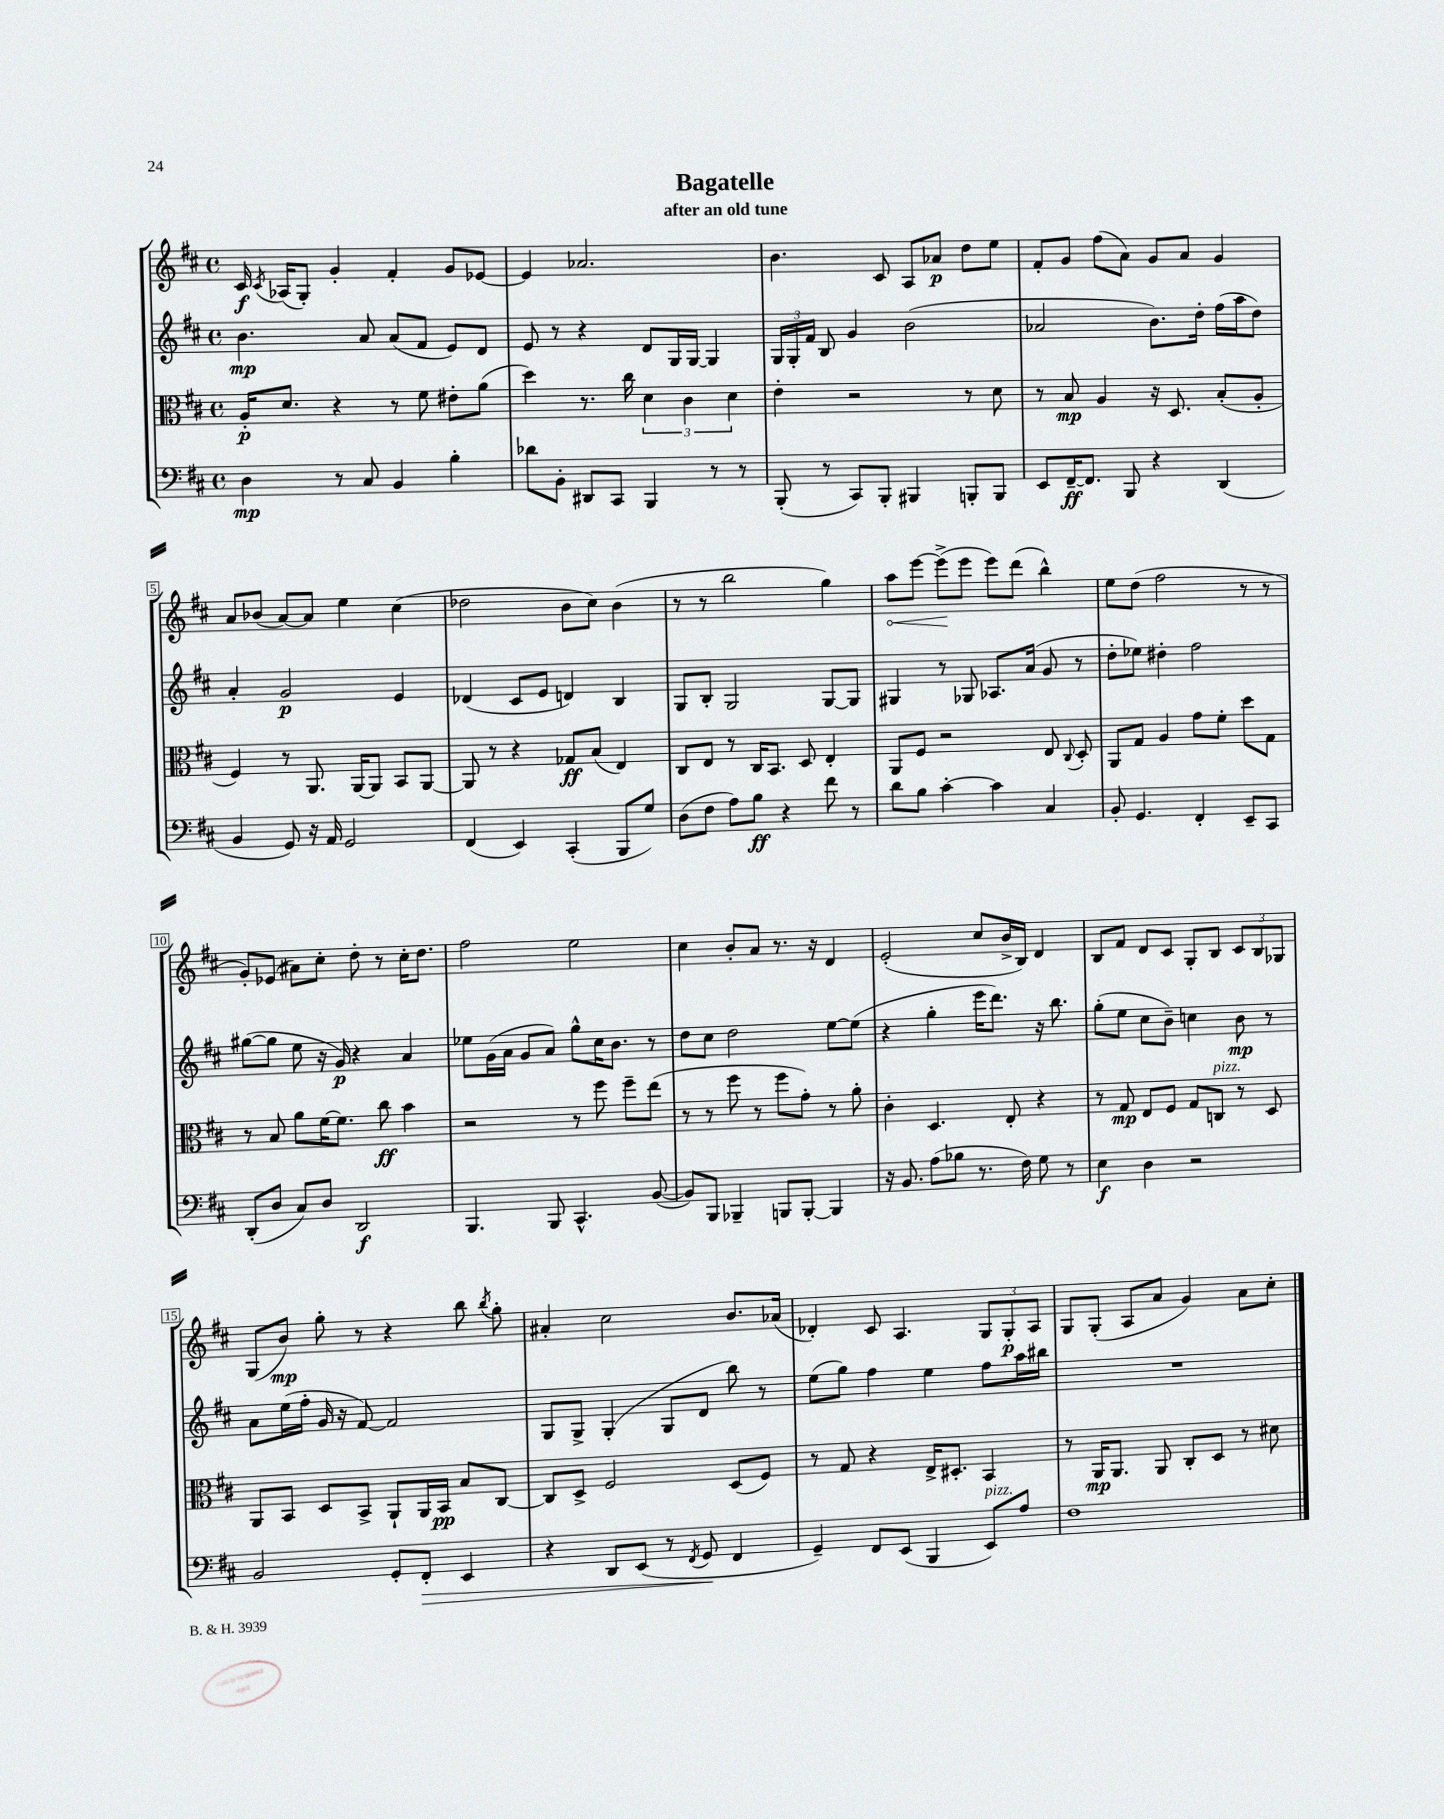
\header { title = "Bagatelle" subtitle = "after an old tune" }
<<
\new StaffGroup <<
\new Staff = "s0" {
    \clef treble \key d \major \defaultTimeSignature \time 4/4
    \autoBeamOff cis'16\f \acciaccatura { cis'8 } aes16[( g8]-.) g'4-. fis'4-. g'8[ ees'8]~ |
    ees'4 aes'2. |
    b'4. cis'8 a8[ aes'8]\p d''8[ e''8] |
    fis'8[-. g'8] fis''8[( a'8]) g'8[ a'8] g'4 |
    a'8[ bes'8]( a'8[~) a'8] e''4 cis''4( |
    des''2 b'8[ cis''8]) b'4( |
    r8 r8 b''2 g''4) |
    \once \override Hairpin.circled-tip = ##t a''8[\< e'''8]~ e'''8[->\!( e'''8] e'''8[) d'''8]( b''4-^) |
    e''8[ d''8]( fis''2 r8 r8 |
    g'8[-.) ees'8]( ais'8[) cis''8]-. d''8-. r8 cis''16[-. d''8.] |
    fis''2 e''2 |
    cis''4 b'8[-. a'8] r8. r16 d'4 |
    e'2-.( cis''8[ b'16-> b16]) d'4 |
    b8[ fis'8] d'8[ cis'8] g8[-. b8] \tuplet 3/2 { cis'8[ b8 ges8] } |
    g8[( b'8]\mp) g''8-. r8 r4 b''8 \acciaccatura { b''8 } g''8-. |
    ais'4-. cis''2 b'8.[ aes'16]( |
    des'4-.) cis'8 a4. \tuplet 3/2 { g8[ g8-.\p a8] } |
    g8[ g8]-.( a8[ a'8] g'4) a'8[ cis''8]-. \bar "|." |
}
\new Staff = "s1" {
    \clef treble \key d \major \defaultTimeSignature \time 4/4
    \autoBeamOff b'4.\mp a'8 a'8[( fis'8] e'8[) d'8] |
    e'8 r8 r4 d'8[ g16 g16]~ g4 |
    \tuplet 3/2 { g16[ g16-. fis'16] } b8 g'4 b'2( |
    aes'2 b'8.[) d''16]-. fis''16[( a''16 d''8]) |
    a'4-. g'2\p e'4 |
    des'4( cis'8[ e'8] d'4) b4 |
    g8[ b8]-. g2 g8[~ g8] |
    gis4 r8 ges8 aes8.[ a'16]( g'8 r8 |
    d''8[-. ees''8]) dis''4-. fis''2 |
    gis''8[~( gis''8] e''8 r16 g'16\p) r4 a'4 |
    ees''8[ g'16( a'16] g'8[ a'8]) g''8[-^ cis''16 b'8.] r8 |
    d''8[ cis''8] d''2 e''8[~ e''8]( |
    r4 g''4-. e'''16[ d'''8.]) r16 b''8. |
    g''8[-.( e''8] cis''8[ b'8]--) c''4 b'8\mp r8 |
    a'8[ e''16( fis''16]-. g'16 r16 fis'8~) fis'2 |
    g8[ g8]-> g4-.( g8[ d'8] b''8) r8 |
    e''8[( g''8]) fis''4 e''4 fis''8[ a''16 bis''16] |
    R1 \bar "|." |
}
\new Staff = "s2" {
    \clef alto \key d \major \defaultTimeSignature \time 4/4
    \autoBeamOff a16[-.\p d'8.] r4 r8 fis'8 eis'8[-. a'8]( |
    d''4) r8. cis''16 \tuplet 3/2 { d'4 cis'4 d'4 } |
    e'4-. r2 r8 d'8 |
    r8 b8\mp a4 r16 d8. b8[-.( a8]-. |
    fis4) r8 a,8. a,16[~ a,8] b,8[ a,8]~ |
    a,8 r8 r4 ges8[\ff b8]( e4) |
    cis8[ e8] r8 cis16[ b,8.] d8 e4-. |
    a,8[ fis8] r2 e8 \appoggiatura { cis8 } d8-. |
    a,8[ g8] a4 g'8[ fis'8]-. d''8[ g8] |
    r8 b8 a'8[ fis'16~ fis'8.] cis''8\ff b'4 |
    r2 r8 fis''8 fis''8[-- e''8]( |
    r8 r8 fis''8 r8 fis''8[ g'8]-.) r8 a'8-. |
    cis'4-. d4. e8-. r4 |
    r8 g8\mp e8[ fis8] g8[ c8]^\markup { \italic "pizz." } r8 d8 |
    a,8[ b,8] d8[ b,8]-> a,8[-! a,16 b,16]\pp b8[ cis8]~ |
    cis8[ d8]-> fis2 d8[( fis8]) |
    r8 g8 r4 e16[-> dis8.]-. b,4 |
    r8 a,16[\mp a,8.] a,8 cis8[-. d8] r8 dis'8 \bar "|." |
}
\new Staff = "s3" {
    \clef bass \key d \major \defaultTimeSignature \time 4/4
    \autoBeamOff d4\mp r8 cis8 b,4 b4-. |
    des'8[ b,8]-. dis,8[ cis,8] b,,4 r8 r8 |
    b,,8-.( r8 cis,8[) b,,8]-. bis,,4 b,,8[-. b,,8] |
    e,8[ fis,16~--\ff fis,8.] b,,8 r4 d,4( |
    b,4 g,8) r16 a,16 g,2 |
    fis,4( e,4) cis,4-.( b,,8[ g8]) |
    d8[( fis8] a8[) b8]\ff r4 fis'8 r8 |
    d'8[ b8] cis'4~-. cis'4 cis4 |
    b,8-. g,4. fis,4-. e,8[-- cis,8] |
    d,8[-.( d8] cis8[) d8] d,2\f |
    b,,4. b,,8 cis,4.-^ b,8~( |
    b,8[) b,,8] bes,,4-- b,,8[ b,,8]~-. b,,4 |
    r16 b,8. a8[( bes8] r8. fis16) g8 r8 |
    e4\f d4 r2 |
    b,2 g,8[-. fis,8]-.\> e,4 |
    r4 d,8[ e,8]( r8 \acciaccatura { fis,8 } g,8\! fis,4 |
    g,4--) fis,8[ e,8]( b,,4 e,8[^\markup { \italic "pizz." }) a8] |
    fis1 \bar "|." |
}
>>
>>
\layout { \context { \Score \override BarNumber.stencil = #(make-stencil-boxer 0.1 0.3 ly:text-interface::print) } }
